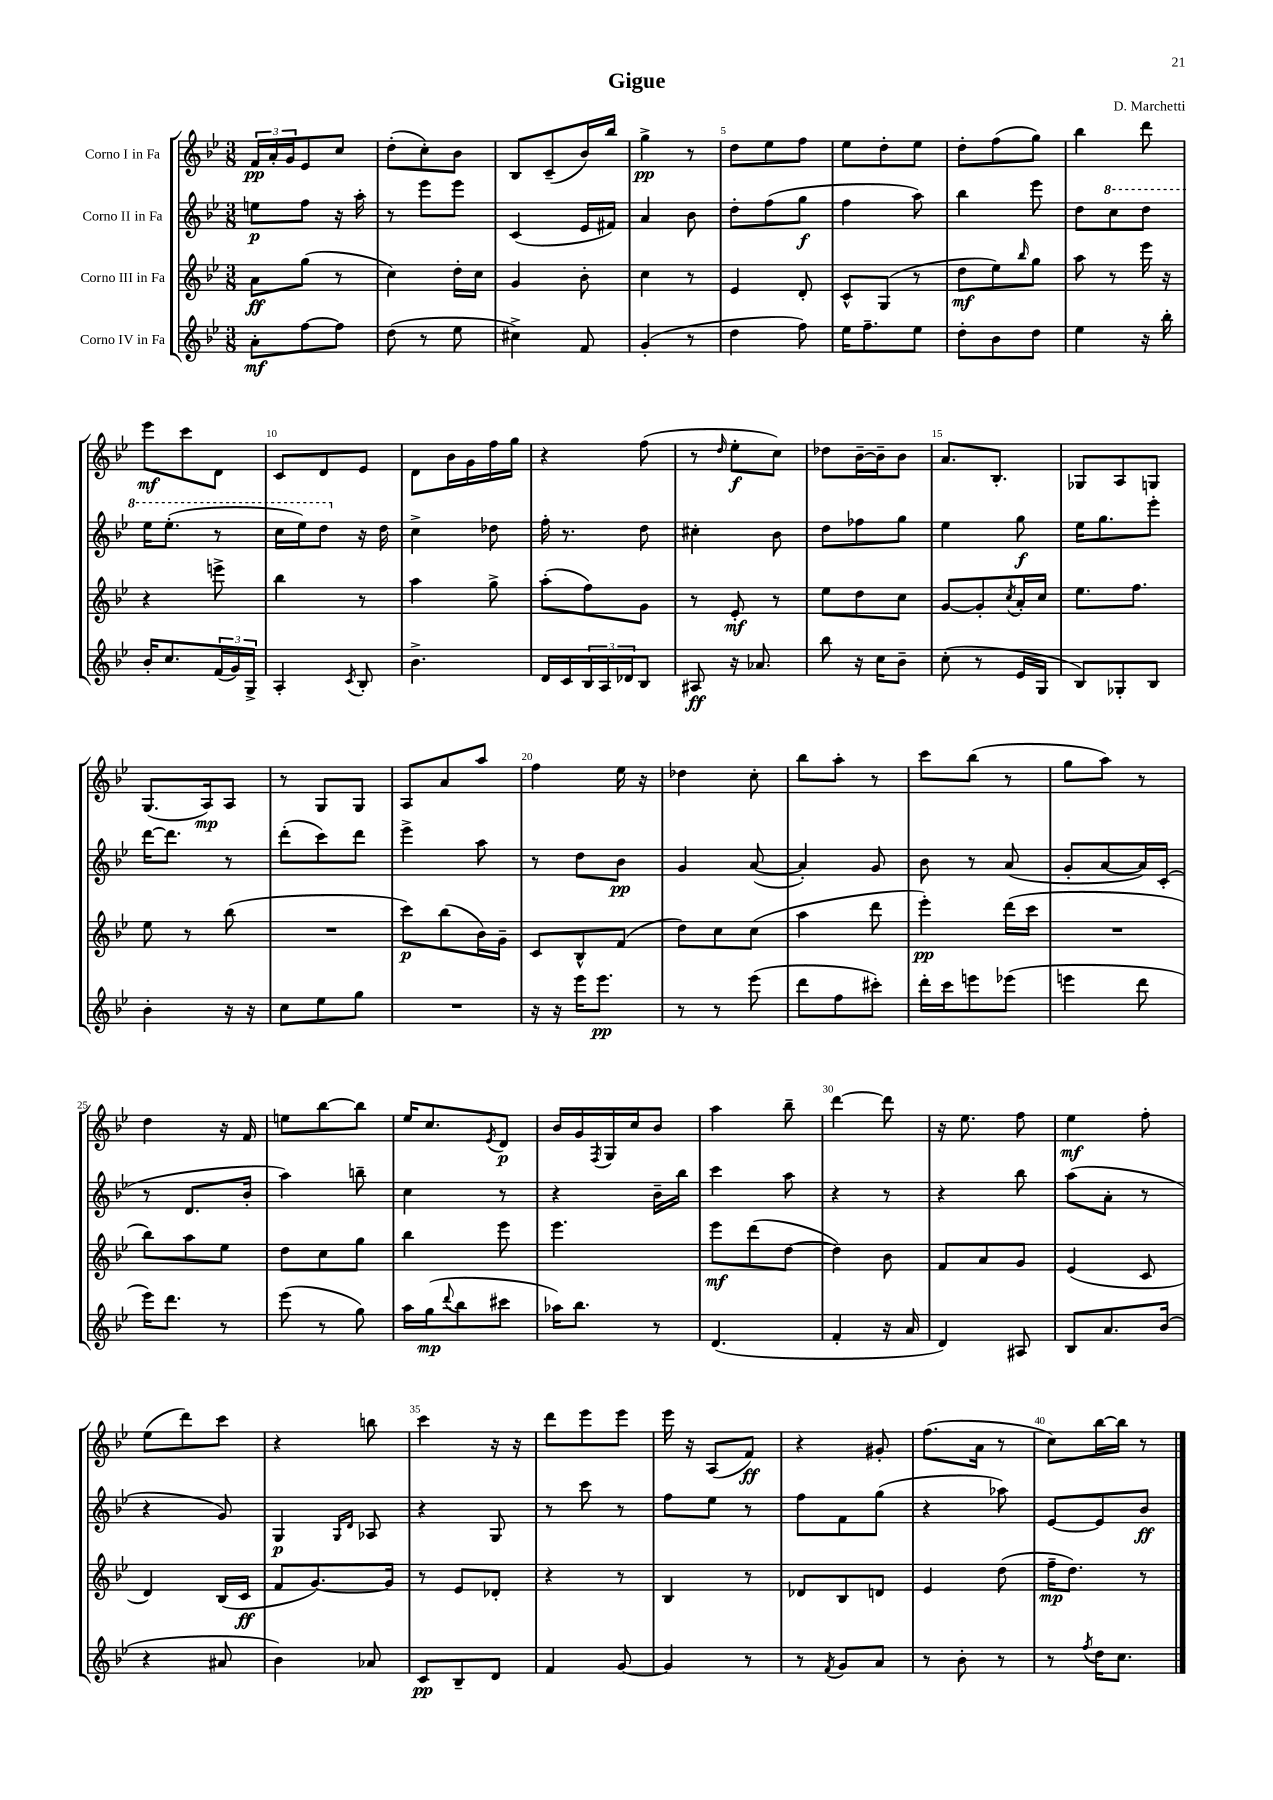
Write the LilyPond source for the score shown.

\header { title = "Gigue" composer = "D. Marchetti" }
<<
\new StaffGroup <<
\new Staff = "s0" \with { instrumentName = "Corno I in Fa" } {
    \clef treble \key bes \major \numericTimeSignature \time 3/8
    \tuplet 3/2 { f'16\pp a'16-. g'16 } ees'8 c''8 |
    d''8-.( c''8-.) bes'8 |
    bes8 c'8--( bes'16) bes''16 |
    g''4->\pp r8 |
    d''8 ees''8 f''8 |
    ees''8 d''8-. ees''8 |
    d''8-. f''8( g''8) |
    bes''4 d'''8 |
    ees'''8\mf c'''8 d'8 |
    c'8 d'8 ees'8 |
    d'8 bes'16 g'16 f''16 g''16 |
    r4 f''8( |
    r8 \grace { d''16 } ees''8-.\f c''8) |
    des''8 bes'16~-- bes'16-- bes'8 |
    a'8. bes8.-. |
    ges8 a8 g8 |
    g8.( a16\mp) a8 |
    r8 g8 g8 |
    a8 a'8 a''8 |
    f''4 ees''16 r16 |
    des''4 c''8-. |
    bes''8 a''8-. r8 |
    c'''8 bes''8( r8 |
    g''8 a''8) r8 |
    d''4 r16 f'16 |
    e''8 bes''8~ bes''8 |
    ees''16 c''8. \acciaccatura { ees'8 } d'8\p |
    bes'16 g'16 \acciaccatura { f8 } g16 c''16 bes'8 |
    a''4 bes''8-- |
    d'''4~ d'''8 |
    r16 ees''8. f''8 |
    ees''4\mf f''8-. |
    ees''8( d'''8) c'''8 |
    r4 b''8 |
    c'''4 r16 r16 |
    d'''8 ees'''8 ees'''8 |
    ees'''16 r16 a8( f'8\ff) |
    r4 gis'8-. |
    f''8.( a'16 r8 |
    c''8) bes''16~ bes''16 r8 \bar "|." |
}
\new Staff = "s1" \with { instrumentName = "Corno II in Fa" } {
    \clef treble \key bes \major \numericTimeSignature \time 3/8
    e''8\p f''8 r16 a''16-. |
    r8 ees'''8 ees'''8 |
    c'4( ees'16 fis'16) |
    a'4 bes'8 |
    d''8-. f''8( g''8\f |
    f''4 a''8) |
    bes''4 ees'''8 |
    d''8 \ottava #1 c'''8 d'''8 |
    ees'''16 ees'''8.-.( r8 |
    c'''16 ees'''16) d'''8 \ottava #0 r16 d''16 |
    c''4-> des''8 |
    f''16-. r8. d''8 |
    cis''4-. bes'8 |
    d''8 fes''8 g''8 |
    ees''4 g''8\f |
    ees''16 g''8. ees'''8-. |
    d'''16~ d'''8. r8 |
    d'''8-.( c'''8) d'''8 |
    ees'''4-> a''8 |
    r8 d''8 bes'8\pp |
    g'4 a'8~( |
    a'4-.) g'8 |
    bes'8 r8 a'8( |
    g'8-. a'8~ a'16) c'16-.( |
    r8 d'8. bes'16-. |
    a''4) b''8-- |
    c''4 r8 |
    r4 bes'16-- bes''16 |
    c'''4 a''8 |
    r4 r8 |
    r4 bes''8 |
    a''8( a'8-. r8 |
    r4 g'8) |
    g4\p \grace { g16 d'16 } aes8 |
    r4 g8 |
    r8 c'''8 r8 |
    f''8 ees''8 r8 |
    f''8 f'8 g''8( |
    r4 aes''8) |
    ees'8~ ees'8 bes'8\ff \bar "|." |
}
\new Staff = "s2" \with { instrumentName = "Corno III in Fa" } {
    \clef treble \key bes \major \numericTimeSignature \time 3/8
    a'8\ff g''8( r8 |
    c''4) d''16-. c''16 |
    g'4 bes'8-. |
    c''4 r8 |
    ees'4 d'8-. |
    c'8-^ g8( r8 |
    d''8\mf ees''8) \grace { bes''16 } g''8 |
    a''8 r8 ees'''16 r16 |
    r4 e'''8-> |
    bes''4 r8 |
    a''4 g''8-> |
    a''8-.( f''8) g'8 |
    r8 ees'8-.\mf r8 |
    ees''8 d''8 c''8 |
    g'8~ g'8-. \acciaccatura { c''8 } a'16-. c''16 |
    ees''8. f''8. |
    ees''8 r8 bes''8( |
    R4. |
    c'''8\p) bes''8( bes'16) g'16-- |
    c'8 bes8-^ f'8( |
    d''8) c''8 c''8( |
    a''4 d'''8 |
    ees'''4-.\pp) d'''16( c'''16 |
    R4. |
    bes''8) a''8 ees''8 |
    d''8 c''8 g''8 |
    bes''4 ees'''8 |
    ees'''4. |
    ees'''8\mf d'''8( d''8~ |
    d''4) bes'8 |
    f'8 a'8 g'8 |
    ees'4( c'8 |
    d'4) bes16( c'16\ff |
    f'8 g'8.~) g'16 |
    r8 ees'8 des'8-. |
    r4 r8 |
    bes4 r8 |
    des'8 bes8 d'8 |
    ees'4 d''8( |
    f''16--\mp d''8.) r8 \bar "|." |
}
\new Staff = "s3" \with { instrumentName = "Corno IV in Fa" } {
    \clef treble \key bes \major \numericTimeSignature \time 3/8
    a'8-.\mf f''8~ f''8 |
    d''8( r8 ees''8 |
    cis''4->) f'8 |
    g'4-.( r8 |
    d''4 f''8) |
    ees''16 f''8.-- ees''8 |
    d''8-. bes'8 d''8 |
    ees''4 r16 bes''16-. |
    bes'16-. c''8. \tuplet 3/2 { f'16( g'16) g16-> } |
    a4-. \acciaccatura { c'8 } bes8-. |
    bes'4.-> |
    d'16 c'16 \tuplet 3/2 { bes16 a16 des'16 } bes8 |
    ais8\ff r16 aes'8. |
    bes''8 r16 c''16 bes'8-- |
    c''8-.( r8 ees'16 g16 |
    bes8) ges8-. bes8 |
    bes'4-. r16 r16 |
    c''8 ees''8 g''8 |
    R4. |
    r16 r16 ees'''16 ees'''8.\pp |
    r8 r8 ees'''8( |
    d'''8 f''8 cis'''8-.) |
    d'''16-. c'''16 e'''8 ees'''8( |
    e'''4 d'''8 |
    ees'''16) d'''8. r8 |
    ees'''8( r8 g''8) |
    a''16 g''16\mp( \appoggiatura { d'''8 } bes''8 cis'''8 |
    aes''16) bes''8. r8 |
    d'4.( |
    f'4-. r16 a'16 |
    d'4) ais8 |
    bes8 a'8. bes'16( |
    r4 ais'8 |
    bes'4) aes'8 |
    c'8\pp bes8-- d'8 |
    f'4 g'8~ |
    g'4 r8 |
    r8 \acciaccatura { f'8 } g'8 a'8 |
    r8 bes'8-. r8 |
    r8 \acciaccatura { f''8 } d''16 c''8. \bar "|." |
}
>>
>>
\layout { \context { \Score \override BarNumber.break-visibility = ##(#f #t #t) barNumberVisibility = #(every-nth-bar-number-visible 5) } }
